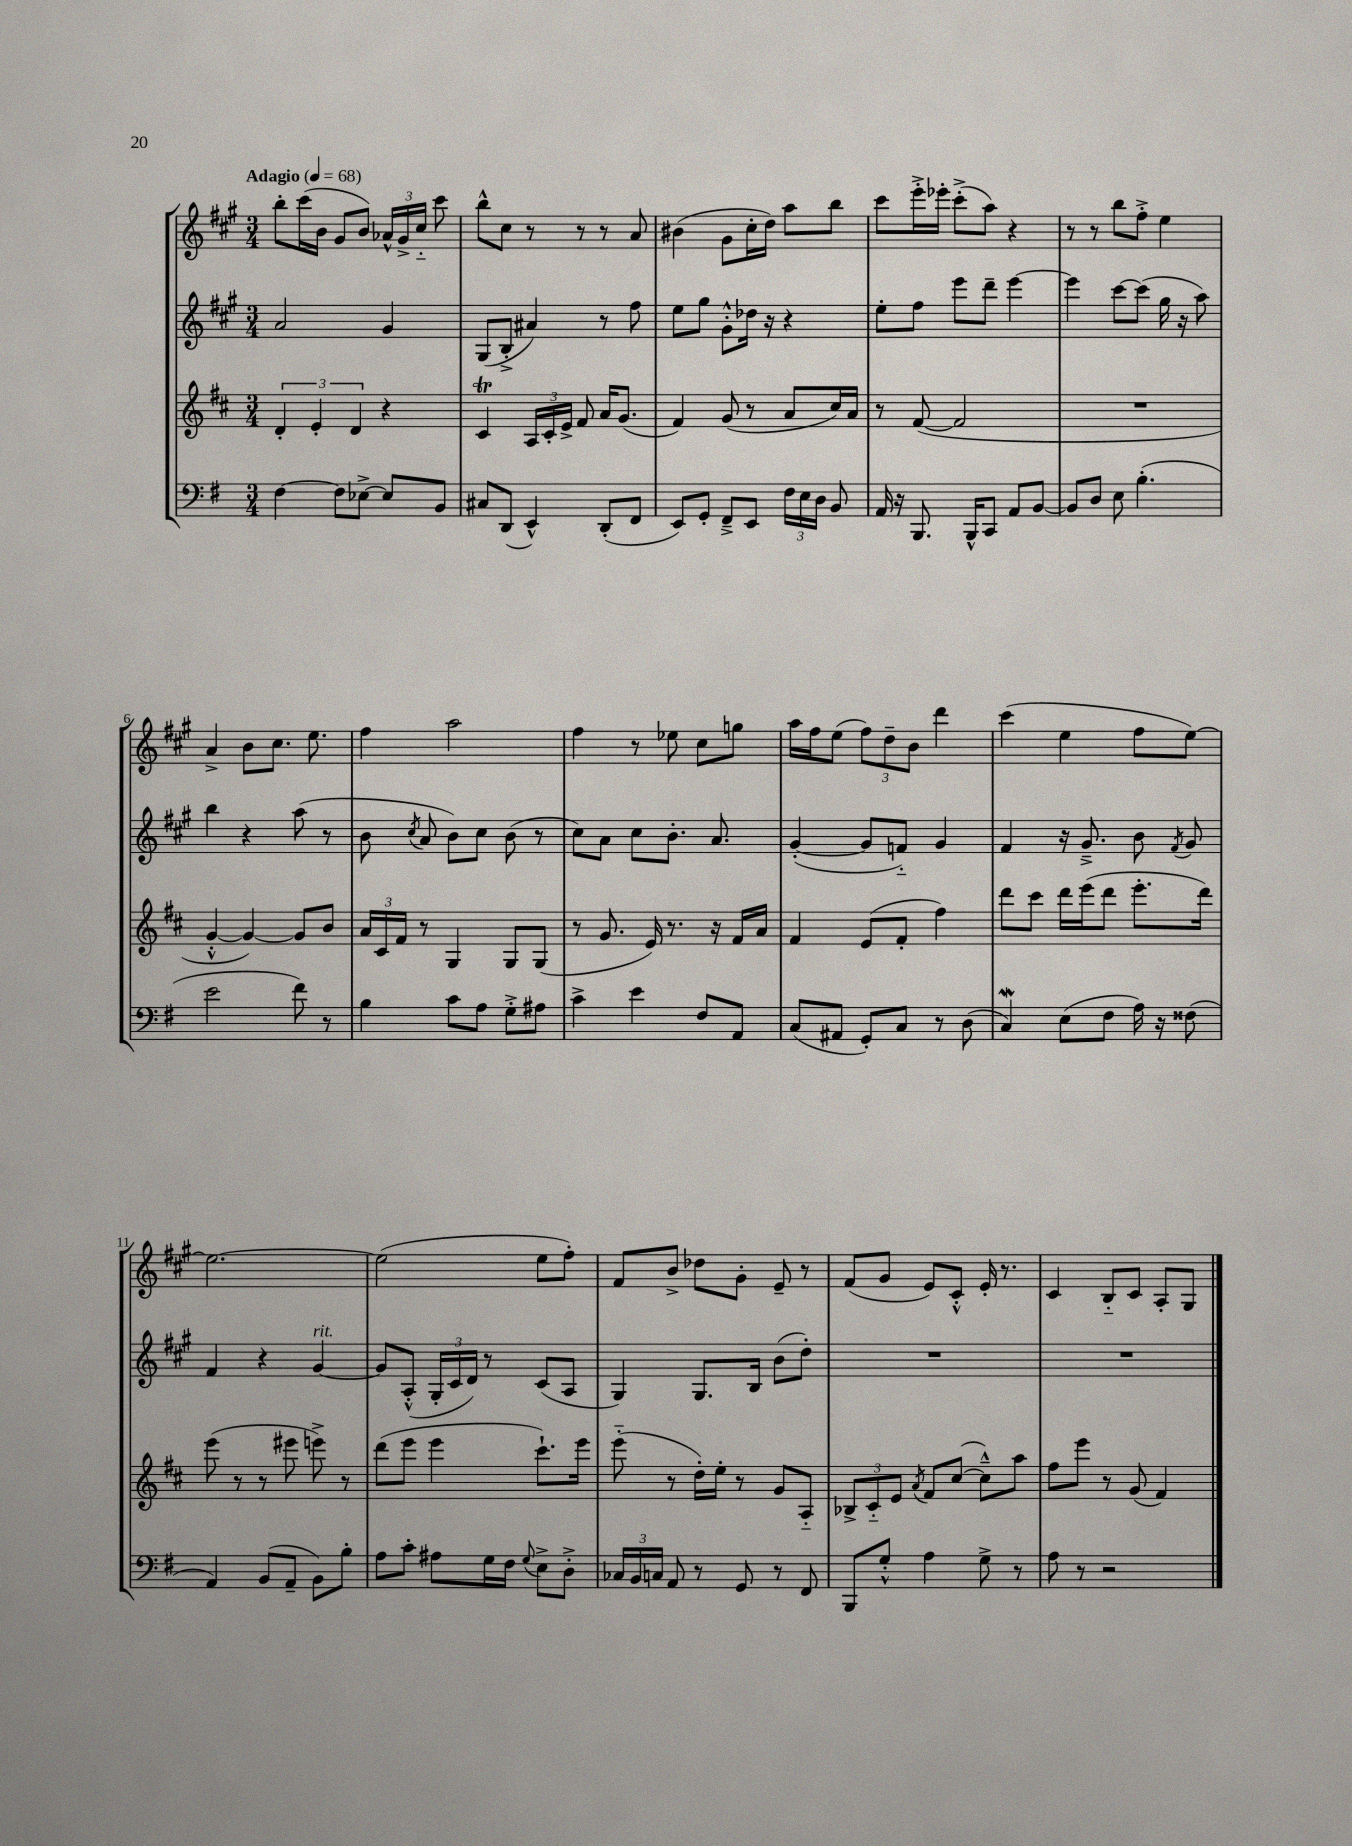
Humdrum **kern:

**kern	**kern	**kern	**kern
*part4	*part3	*part2	*part1
*staff4	*staff3	*staff2	*staff1
*clefF4	*clefG2	*clefG2	*clefG2
*k[f#]	*k[f#c#]	*k[f#c#g#]	*k[f#c#g#]
*M3/4	*M3/4	*M3/4	*M3/4
*MM68	*MM68	*MM68	*MM68
=1	=1	=1	=1
!	!	!	!LO:TX:a:B:t=Adagio
[4F#\	6d'/	2a/	8bb'\L
.	.	.	(16ccc#\L
.	6e'/	.	.
.	.	.	16b\JJ
8F#\L]	.	.	8g#/L
.	6d/	.	.
[8E-X^\J	.	.	8b/J)
8E-/L]	4r	4g#/	24a-X^^/LL
.	.	.	24g#^/
.	.	.	24cc#/JJ
8BB/J	.	.	8ccc#\
=2	=2	=2	=2
8C#X/L	4c#t/	(8G#/L	8bb^^\L
(8DD/J	.	8B'^/J	8cc#\J
4EE^^/)	24A/LL	4a#X/)	8r
.	24c#'/	.	.
.	24e^/JJ	.	.
.	8f#/	.	8r
(8DD'/L	16a/KL	8r	8r
.	(8.g/J	.	.
8FF#/J	.	8ff#\	8a/
=3	=3	=3	=3
8EE/L)	4f#/)	8ee\L	(4b#X\
8GG'/J	.	8gg#\J	.
8FF#~^/L	(8g/	8g#'^^\L	8g#\L
8EE/J	8r	16dd-X\Jk	16cc#'\L
.	.	16r	16dd\JJ)
24F#\LL	8a/L	4r	8aa\L
24E\	.	.	.
24D\JJ	.	.	.
8BB/	16cc#/L)	.	8bb\J
.	16a/JJ	.	.
=4	=4	=4	=4
16AA/	8r	8ee'\L	8ccc#\L
16r	.	.	.
8.BBB/	([8f#/	8ff#\J	16eee'^\L
.	.	.	16eee-X'\JJ
.	2f#/]	8eee\L	(8ccc#'^\L
16BBB^^/KL	.	.	.
8CC/J	.	8ddd~\J	8aa\J)
8AA/L	.	[4eee\	4r
[8BB/J	.	.	.
=5	=5	=5	=5
8BB/L]	2.r	4eee\]	8r
8D/J	.	.	8r
8E\	.	[8ccc#\L	8bb\L
(4.B'\	.	(8ccc#\J]	8ff#'^\J
.	.	16gg#\	4ee\
.	.	16r	.
.	.	8aa\)	.
!!LO:LB:g=z
=6	=6	=6	=6
2e\	[4g'^^/	4bb\	4a^/
.	4g/_)	4r	8b\L
.	.	.	8.cc#\J
8f#\)	8g/L]	(8aa\	.
.	.	.	8.ee\
8r	8b/J	8r	.
=7	=7	=7	=7
4B\	24a/LL	8b\	4ff#\
.	24c#/	.	.
.	24f#/JJ	.	.
.	.	8qcc#/	.
.	8r	8a/	.
8c\L	4G/	8b\L)	2aa\
8A\J	.	8cc#\J	.
8G'^\L	8G/L	(8b\	.
8A#X\J	(8G/J	8r	.
=8	=8	=8	=8
4c^\	8r	8cc#\L)	4ff#\
.	8.g/	8a\J	.
4e\	.	8cc#\L	8r
.	16e/)	.	.
.	8.r	8.b'\J	8ee-X\
8F#/L	.	.	8cc#\L
.	16r	8.a/	.
8AA/J	16f#/LL	.	8ggn\J
.	16a/JJ	.	.
=9	=9	=9	=9
(8C/L	4f#/	([4g#'/	16aa\LL
.	.	.	16ff#\J
8AA#X/J	.	.	(8ee\J
8GG'/L)	(8e/L	8g#/L]	12ff#\L)
.	.	.	12dd~\
8C/J	8f#'/J	8fn/J)	.
.	.	.	12b\J
8r	4ff#\)	4g#/	4ddd\
(8D\	.	.	.
=10	=10	=10	=10
4Cw/)	8ddd\L	4f#/	(4ccc#\
.	8ccc#\J	.	.
(8E\L	16ddd\LL	16r	4ee\
.	(16eee\J	8.g#~^/	.
8F#\J	8ddd\J	.	.
16A\)	8.eee'\L	8b\	8ff#\L
16r	.	.	.
.	.	8qf#/	.
(8F##X\	.	8g#/	[8ee\J)
.	16ddd\Jk)	.	.
!!LO:LB:g=z
=11	=11	=11	=11
4AA/)	(8eee\	4f#/	2.ee\_
.	8r	.	.
(8BB/L	8r	4r	.
8AA~/J	8eee#X\	.	.
!	!	!LO:TX:a:i:t=rit.	!
8BB\L)	8eeen^\)	[4g#/	.
8B'\J	8r	.	.
=12	=12	=12	=12
8A\L	(8ddd\L	8g#/L]	(2ee\]
8c'\J	8eee\J	(8A'^^/J	.
8A#X\L	4eee\	24G#'/LL	.
.	.	24c#/	.
.	.	24d/JJ)	.
16G\L	.	8r	.
16F#\JJ	.	.	.
8qqG/	.	.	.
8E^\L	8.ccc#`\L)	(8c#/L	8ee\L
8D'^\J	.	8A/J	8ff#'\J)
.	16eee\Jk	.	.
=13	=13	=13	=13
24C-X/LL	(8eee\	4G#/)	8f#/L
24BB/	.	.	.
24Cn/JJ	.	.	.
8AA/	8r	.	8b^/J
8r	16dd'\LL)	8.G#/L	8dd-X\L
.	16ee'\JJ	.	.
8GG/	8r	.	8g#'\J
.	.	16B/Jk	.
8r	8g/L	(8b\L	8e~/
8FF#/	8A/J	8dd'\J)	8r
=14	=14	=14	=14
8BBB/L	12B-X^/L	2.r	(8f#/L
.	12c#/	.	.
8G'^^/J	.	.	8g#/J
.	12e/J	.	.
.	8qa/	.	.
4A\	8f#/L	.	8e/L)
.	([8cc#/J	.	8c#'^^/J
8G^\	8cc#~^^\L])	.	16e'/
.	.	.	8.r
8r	8aa\J	.	.
=15	=15	=15	=15
8A\	8ff#\L	2.r	4c#/
8r	8eee\J	.	.
2r	8r	.	8B/L
.	(8g/	.	8c#/J
.	4f#/)	.	8A'/L
.	.	.	8G#/J
==	==	==	==
*-	*-	*-	*-
